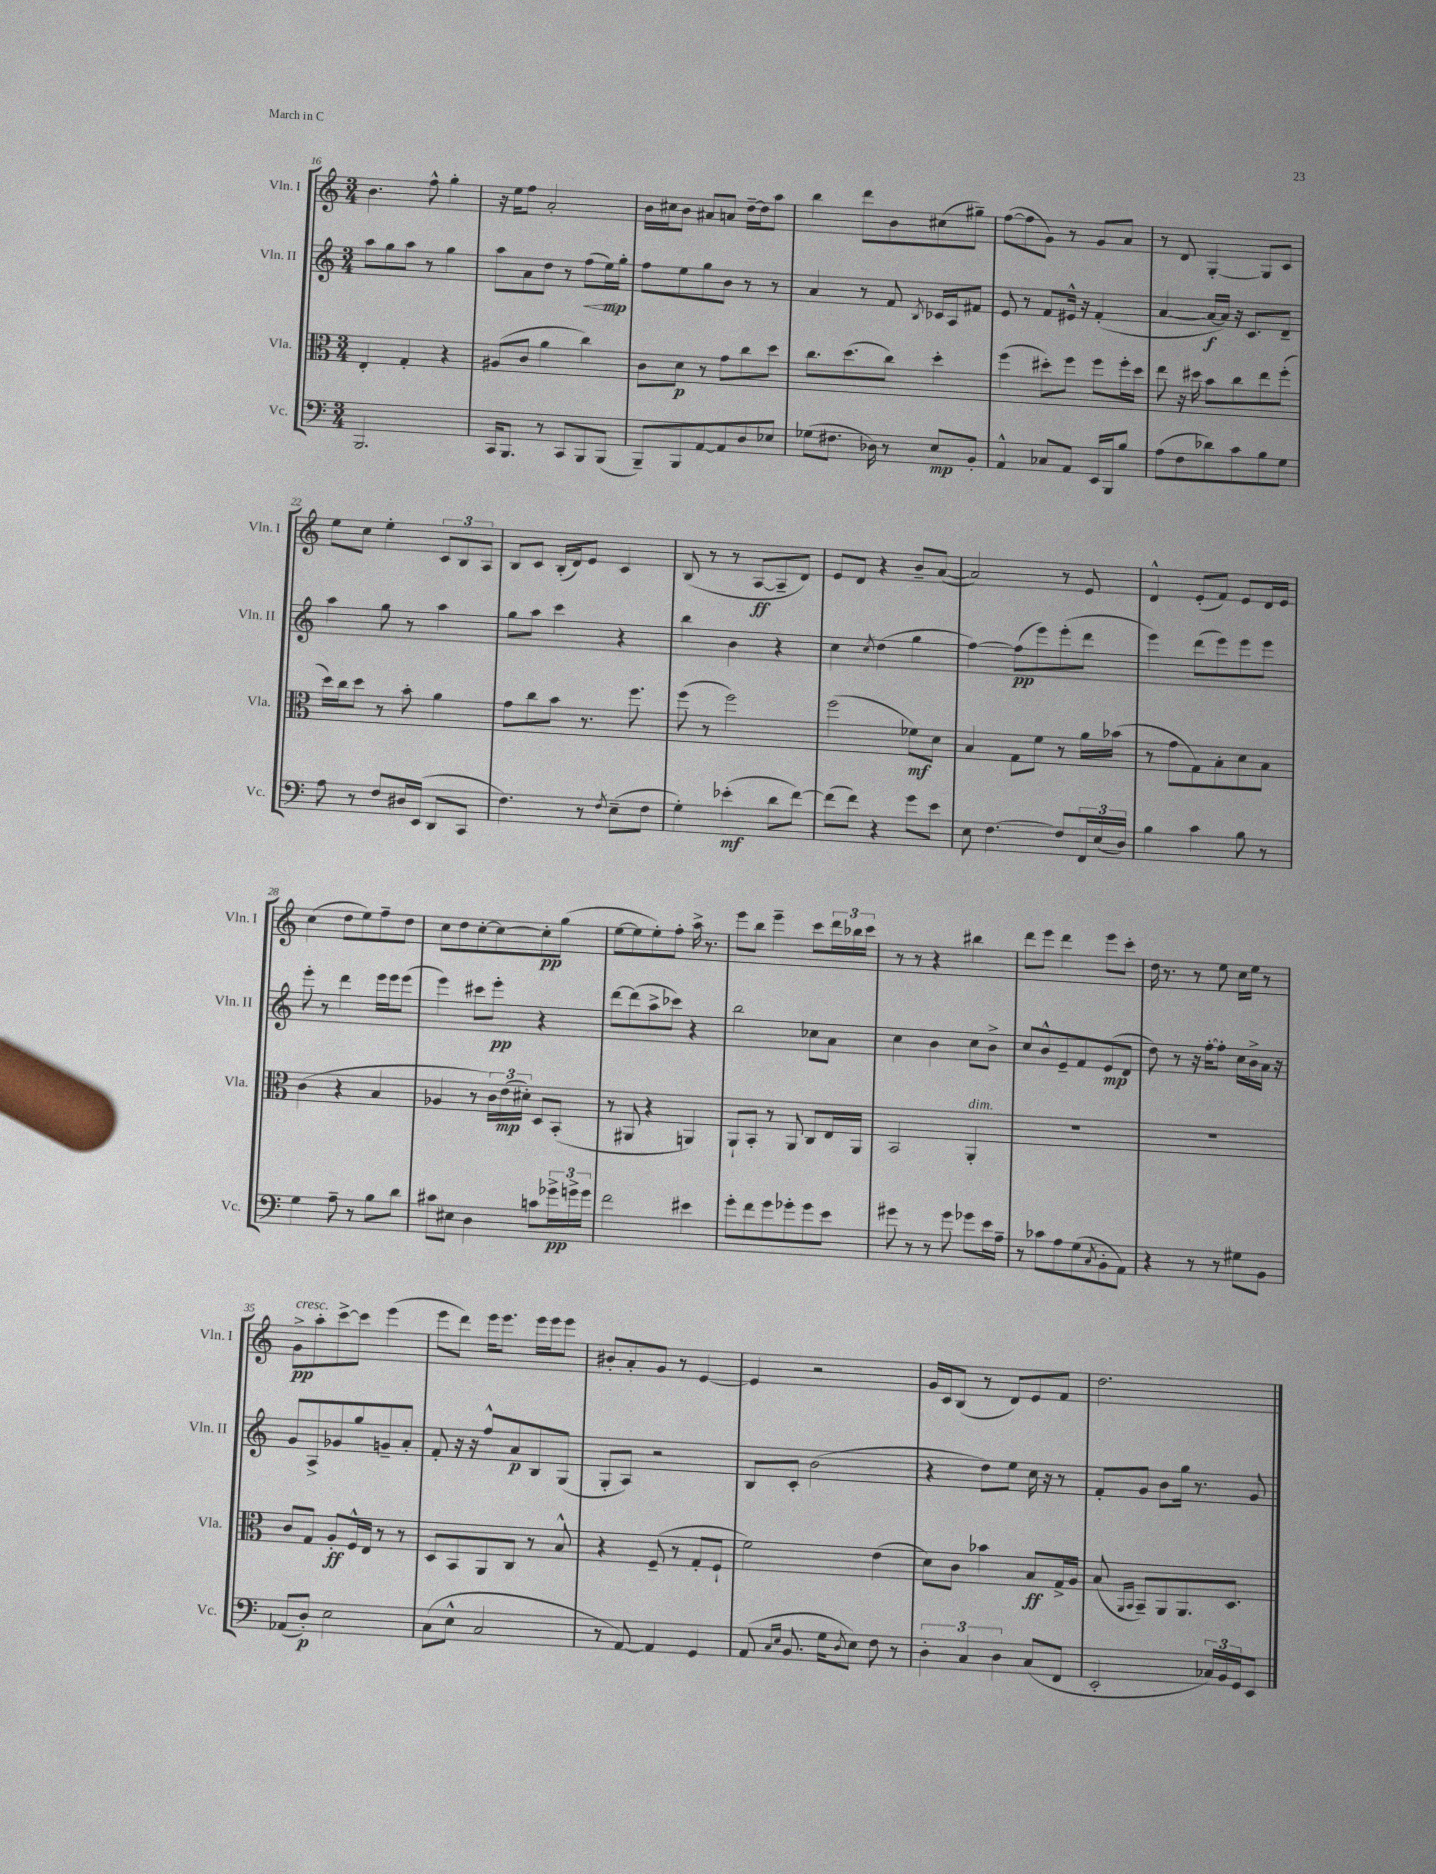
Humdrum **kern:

**kern	**dynam	**kern	**dynam	**kern	**dynam	**kern	**dynam
*part4	*part4	*part3	*part3	*part2	*part2	*part1	*part1
*staff4	*staff4	*staff3	*staff3	*staff2	*staff2	*staff1	*staff1
*I"Vc.	*	*I"Vla.	*	*I"Vln. II	*	*I"Vln. I	*
*I'Vc.	*	*I'Vla.	*	*I'Vln. II	*	*I'Vln. I	*
*clefF4	*	*clefC3	*	*clefG2	*	*clefG2	*
*k[]	*	*k[]	*	*k[]	*	*k[]	*
*M3/4	*	*M3/4	*	*M3/4	*	*M3/4	*
=16	=16	=16	=16	=16	=16	=16	=16
2.BBB/	.	4E'/	.	8aa\L	.	4.b\	.
.	.	.	.	8gg\	.	.	.
.	.	4G'/	.	8aa\J	.	.	.
.	.	.	.	8r	.	8ff^^\	.
.	.	4r	.	4gg\	.	4gg'\	.
=17	=17	=17	=17	=17	=17	=17	=17
16CC/KL	.	(8A#X/L	.	8aa\L	.	16r	.
8.BBB/J	.	.	.	.	.	16ee\KL	.
.	.	8c/J	.	8a\	.	8ff\J	.
8r	.	4a\	.	8dd\J	.	2a'/	.
8CC/L	.	.	.	8r	.	.	.
!	!	!	!	!	!LO:HP:b	!	!
8BBB/	.	4cc\)	.	(8ff\L	<	.	.
(8BBB/J	.	.	.	16ee\L)	mp	.	.
.	.	.	.	16gg'\JJ	[	.	.
=18	=18	=18	=18	=18	=18	=18	=18
8BBB~/L)	.	8c\L	.	8ff\L	.	16b\LL	.
.	.	.	.	.	.	16cc#X\J	.
8BBB/	.	8d\J	p	8ee\	.	8b\J	.
[8AA/	.	8r	.	8gg\	.	8a#X/L	.
8AA/]	.	8g\L	.	8b\J	.	8an/J	.
8D/	.	8cc\	.	8r	.	[16dd~\LL	.
.	.	.	.	.	.	16dd\J]	.
8E-X/J	.	8dd\J	.	8r	.	8aa\J	.
=19	=19	=19	=19	=19	=19	=19	=19
(8G-X\L	.	8.cc\L	.	4a/	.	4bb\	.
8.F#X\J	.	.	.	.	.	.	.
.	.	(8.dd\	.	.	.	.	.
.	.	.	.	8r	.	8ddd\L	.
16D-X\)	.	.	.	.	.	.	.
8r	.	8cc\J)	.	8f/	.	8b\	.
.	.	.	.	8qB/	.	.	.
8E/L	mp	4dd'\	.	16c-X/LL	.	(8cc#X\	.
.	.	.	.	16A/J	.	.	.
8BB'/J	.	.	.	8f#X/J	.	8gg#X~\J)	.
=20	=20	=20	=20	=20	=20	=20	=20
4AA^^/	.	(4ff\	.	8e/	.	([8ff\L	.
.	.	.	.	8r	.	8ff\]	.
8C-X/L	.	8dd#X'\L)	.	8f/L	.	8g\J)	.
8AA/J	.	8ff\J	.	16e#X^^/Jk	.	8r	.
.	.	.	.	16r	.	.	.
16EE/LL	.	8ff\L	.	(4f'/	.	8g/L	.
16BBB/J	.	.	.	.	.	.	.
8B/J	.	16ff'\L	.	.	.	8a/J	.
.	.	16dd#\JJ	.	.	.	.	.
=21	=21	=21	=21	=21	=21	=21	=21
(8A\L	.	8ee\	.	[4a/	.	8r	.
8F\	.	16r	.	.	.	8d/	.
.	.	16dd#X\	.	.	.	.	.
8d-X\)	.	8b\L	.	16a/LL_	f	[4G'/	.
.	.	.	.	16a/JJ])	.	.	.
8c\	.	8cc\	.	16r	.	.	.
.	.	.	.	8.c/L	.	.	.
8B\	.	8ee\	.	.	.	8G/L]	.
8G\J	.	(8ff'\J	.	8d~/J	.	8c/J	.
!!LO:LB:g=z
=22	=22	=22	=22	=22	=22	=22	=22
8A\	.	16dd\LL)	.	4aa\	.	8ee\L	.
.	.	16cc\J	.	.	.	.	.
8r	.	8dd\J	.	.	.	8cc\J	.
8F/L	.	8r	.	8gg\	.	4ee'\	.
16D#X/L	.	8b'\	.	8r	.	.	.
(16EE/JJ	.	.	.	.	.	.	.
8DD/L	.	4a\	.	4aa\	.	12c/L	.
.	.	.	.	.	.	12B/	.
8CC/J	.	.	.	.	.	.	.
.	.	.	.	.	.	12A/J	.
=23	=23	=23	=23	=23	=23	=23	=23
4.F\)	.	8g\L	.	8gg\L	.	8B/L	.
.	.	8cc\	.	8aa\J	.	8c/J	.
.	.	8b\J	.	4ccc\	.	(16B'/LL	.
.	.	.	.	.	.	16d/J)	.
8r	.	8.r	.	.	.	8e/J	.
8qF/	.	.	.	.	.	.	.
(8E~\L	.	.	.	4r	.	4c/	.
.	.	8.ff\	.	.	.	.	.
8F\J	.	.	.	.	.	.	.
=24	=24	=24	=24	=24	=24	=24	=24
4G'\)	.	(8ff\	.	4bb\	.	(8B/	.
.	.	8r	.	.	.	8r	.
(4e-X'\	mf	2ff\)	.	4b\	.	8r	.
.	.	.	.	.	.	[8A/L	ff
8d\L	.	.	.	4r	.	8A~/]	.
[8f\J)	.	.	.	.	.	8d/J)	.
=25	=25	=25	=25	=25	=25	=25	=25
(8f\L]	.	(2ff\	.	4cc\	.	8e/L	.
8f\J)	.	.	.	.	.	8d/J	.
.	.	.	.	8qcc/	.	.	.
4r	.	.	.	(4dd\	.	4r	.
8g\L	.	8f-X\L)	mf	4gg\	.	8b~/L	.
8e\J	.	8d\J	.	.	.	([8a/J	.
=26	=26	=26	=26	=26	=26	=26	=26
8E\	.	4B/	.	[4ff\)	.	2a/])	.
[4.F\	.	.	.	.	.	.	.
.	.	8G\L	.	(8ff\L]	pp	.	.
.	.	8f\J	.	8eee\)	.	.	.
8F/L]	.	8r	.	(8eee'\	.	8r	.
24FF/L	.	16a\LL	.	8ddd\J	.	8e/	.
(24E/	.	.	.	.	.	.	.
.	.	(16b-X\JJ	.	.	.	.	.
24D/JJ)	.	.	.	.	.	.	.
=27	=27	=27	=27	=27	=27	=27	=27
4B\	.	8r	.	4eee\)	.	4d^^/	.
.	.	8g\L	.	.	.	.	.
4c\	.	8G\)	.	(8ddd\L	.	(8e'/L	.
.	.	8B'\	.	8eee\)	.	8f/J)	.
8B\	.	8d\	.	8eee\	.	8e/L	.
8r	.	8B\J	.	8eee\J	.	16d/L	.
.	.	.	.	.	.	16e/JJ	.
!!LO:LB:g=z
=28	=28	=28	=28	=28	=28	=28	=28
4G\	.	(4c\	.	8eee'\	.	(4cc\	.
.	.	.	.	8r	.	.	.
8A~\	.	4r	.	4ddd\	.	8dd\L	.
8r	.	.	.	.	.	8ee\)	.
8B\L	.	4B/	.	16eee\LL	.	8ff~\	.
.	.	.	.	16eee\J	.	.	.
8d\J	.	.	.	(8eee\J	.	8dd\J	.
=29	=29	=29	=29	=29	=29	=29	=29
8c#X\L	.	4A-X/	.	4eee\)	.	8cc\L	.
8E#X\J	.	.	.	.	.	8dd\	.
4D\	.	8r	.	8ccc#X\L	.	[8cc'\	.
.	.	24c\LL)	.	8eee'\J	pp	8cc\_	.
.	.	(24e\	mp	.	.	.	.
.	.	24d#X'\JJ)	.	.	.	.	.
8cn\L	.	8D/L	.	4r	.	8cc'\]	pp
24g-X^\L	pp	(8BB'/J	.	.	.	(8gg\J	.
24gn^\	.	.	.	.	.	.	.
24g\JJ	.	.	.	.	.	.	.
=30	=30	=30	=30	=30	=30	=30	=30
2f\	.	8r	.	[8ddd\L	.	[8ee\L	.
.	.	8AA#X/	.	(8ddd\]	.	8ee\]	.
.	.	4r	.	8aa^\	.	8ee'\)	.
.	.	.	.	8ccc-X\J)	.	8ff'\J	.
4e#X\	.	4AAn/)	.	4r	.	16aa^\	.
.	.	.	.	.	.	8.r	.
=31	=31	=31	=31	=31	=31	=31	=31
8g'\L	.	8AA`/L	.	2bb\	.	8eee\L	.
8f\	.	8BB'/J	.	.	.	8bb\J	.
8g\	.	8r	.	.	.	4eee~\	.
8g-X'\	.	8AA/	.	.	.	.	.
8g-\	.	8C/L	.	8cc-X\L	.	8ccc\L	.
8e\J	.	16E/L	.	8a\J	.	24ddd\L	.
.	.	.	.	.	.	24bb-X\	.
.	.	16AA/JJ	.	.	.	.	.
.	.	.	.	.	.	24ccc\JJ	.
=32	=32	=32	=32	=32	=32	=32	=32
8g#X\	.	2BB/	.	4cc\	.	8r	.
8r	.	.	.	.	.	8r	.
8r	.	.	.	4b\	.	4r	.
8g#\	.	.	.	.	.	.	.
!	!	!LO:TX:a:i:t=dim.	!	!	!	!	!
8g-X\L	.	4AA'/	.	8cc\L	.	4bb#X\	.
16e\L	.	.	.	8b^\J	.	.	.
16A~\JJ	.	.	.	.	.	.	.
=33	=33	=33	=33	=33	=33	=33	=33
8r	.	2.r	.	8cc/L	.	8ddd\L	.
8c-X\L	.	.	.	8b^^/	.	8eee\J	.
8A\	.	.	.	8e~/	.	4ddd\	.
(8G\	.	.	.	8f/	.	.	.
8qC/	.	.	.	.	.	.	.
8BB'\	.	.	.	(8e/	mp	8eee\L	.
8AA\J)	.	.	.	8d/J	.	8ccc'\J	.
=34	=34	=34	=34	=34	=34	=34	=34
4r	.	2.r	.	8dd\)	.	16dd\	.
.	.	.	.	.	.	8.r	.
.	.	.	.	8r	.	.	.
8r	.	.	.	16r	.	8r	.
.	.	.	.	[16ff'\KL	.	.	.
8r	.	.	.	8ff'\J]	.	8ee\	.
8G#X\L	.	.	.	16cc\LL	.	16cc\LL	.
.	.	.	.	16b^\	.	16ee\JJ	.
8BB\J	.	.	.	16a\JJ	.	8r	.
.	.	.	.	16r	.	.	.
!!LO:LB:g=z
=35	=35	=35	=35	=35	=35	=35	=35
!	!	!	!	!	!	!LO:TX:a:i:t=cresc.	!
(8AA-X/L	.	8c/L	.	8g/L	.	8g^\L	pp
8D'/J)	p	8G/J	.	8A^/	.	8aa'\	.
2E\	.	8A'/L	ff	8g-X/	.	[8ccc^\	.
.	.	16F^^/L	.	8gg/	.	8ccc\J]	.
.	.	16E/JJ	.	.	.	.	.
.	.	8r	.	8gn~/	.	(4eee\	.
.	.	8r	.	8a'/J	.	.	.
=36	=36	=36	=36	=36	=36	=36	=36
(8C\L	.	8D/L	.	8f'/	.	8eee\L	.
8E^^\J	.	8BB/	.	16r	.	8ddd\J)	.
.	.	.	.	16r	.	.	.
2C/	.	8AA/	.	8ff^^/L	.	16eee\KL	.
.	.	.	.	.	.	8.eee\J	.
.	.	8C/J	.	8a/	p	.	.
.	.	8r	.	8B/	.	16eee\LL	.
.	.	.	.	.	.	16eee\J	.
.	.	8B^^/	.	(8G/J	.	8eee\J	.
=37	=37	=37	=37	=37	=37	=37	=37
8r	.	4r	.	8G'/L	.	8b#X'/L	.
[8AA/)	.	.	.	8A/J)	.	8a'/	.
4AA/]	.	(8F~/	.	2r	.	8g/J	.
.	.	8r	.	.	.	8r	.
4GG/	.	8G'/L	.	.	.	[4e/	.
.	.	8F`/J	.	.	.	.	.
=38	=38	=38	=38	=38	=38	=38	=38
(8AA/	.	2f\)	.	8B/L	.	4e/]	.
16qqC/LL	.	.	.	.	.	.	.
16qqE/JJ	.	.	.	.	.	.	.
8.BB/	.	.	.	8c'/J	.	.	.
.	.	.	.	(2b\	.	2r	.
16G\KL	.	.	.	.	.	.	.
8qD/	.	.	.	.	.	.	.
8E\J)	.	.	.	.	.	.	.
8F\	.	(4e\	.	.	.	.	.
8r	.	.	.	.	.	.	.
=39	=39	=39	=39	=39	=39	=39	=39
6D'\	.	8d\L)	.	4r	.	16g/LL	.
.	.	.	.	.	.	16c/J	.
.	.	8c\J	.	.	.	(8B/J	.
6C/	.	.	.	.	.	.	.
.	.	4b-X\	.	8dd\L)	.	8r	.
6D\	.	.	.	.	.	.	.
.	.	.	.	8ee\J	.	8d/L)	.
(8C/L	.	8B/L	ff	16cc\	.	8e/	.
.	.	.	.	16r	.	.	.
8FF/J	.	16G^/L	.	8r	.	8f/J	.
.	.	16A/JJ	.	.	.	.	.
=40	=40	=40	=40	=40	=40	=40	=40
2EE'/	.	(8B/	.	8f'/L	.	2.dd\	.
.	.	16qqAA/LL	.	.	.	.	.
.	.	16qqBB/JJ	.	.	.	.	.
.	.	8BB~/L)	.	8g/J	.	.	.
.	.	8AA/	.	8b\L	.	.	.
.	.	8.AA/	.	16gg\Jk	.	.	.
.	.	.	.	8.r	.	.	.
24C-X/LL)	.	.	.	.	.	.	.
24BB/	.	.	.	.	.	.	.
.	.	8.D/J	.	.	.	.	.
24GG/J	.	.	.	.	.	.	.
8EE/J	.	.	.	8g/	.	.	.
==	==	==	==	==	==	==	==
*-	*-	*-	*-	*-	*-	*-	*-
